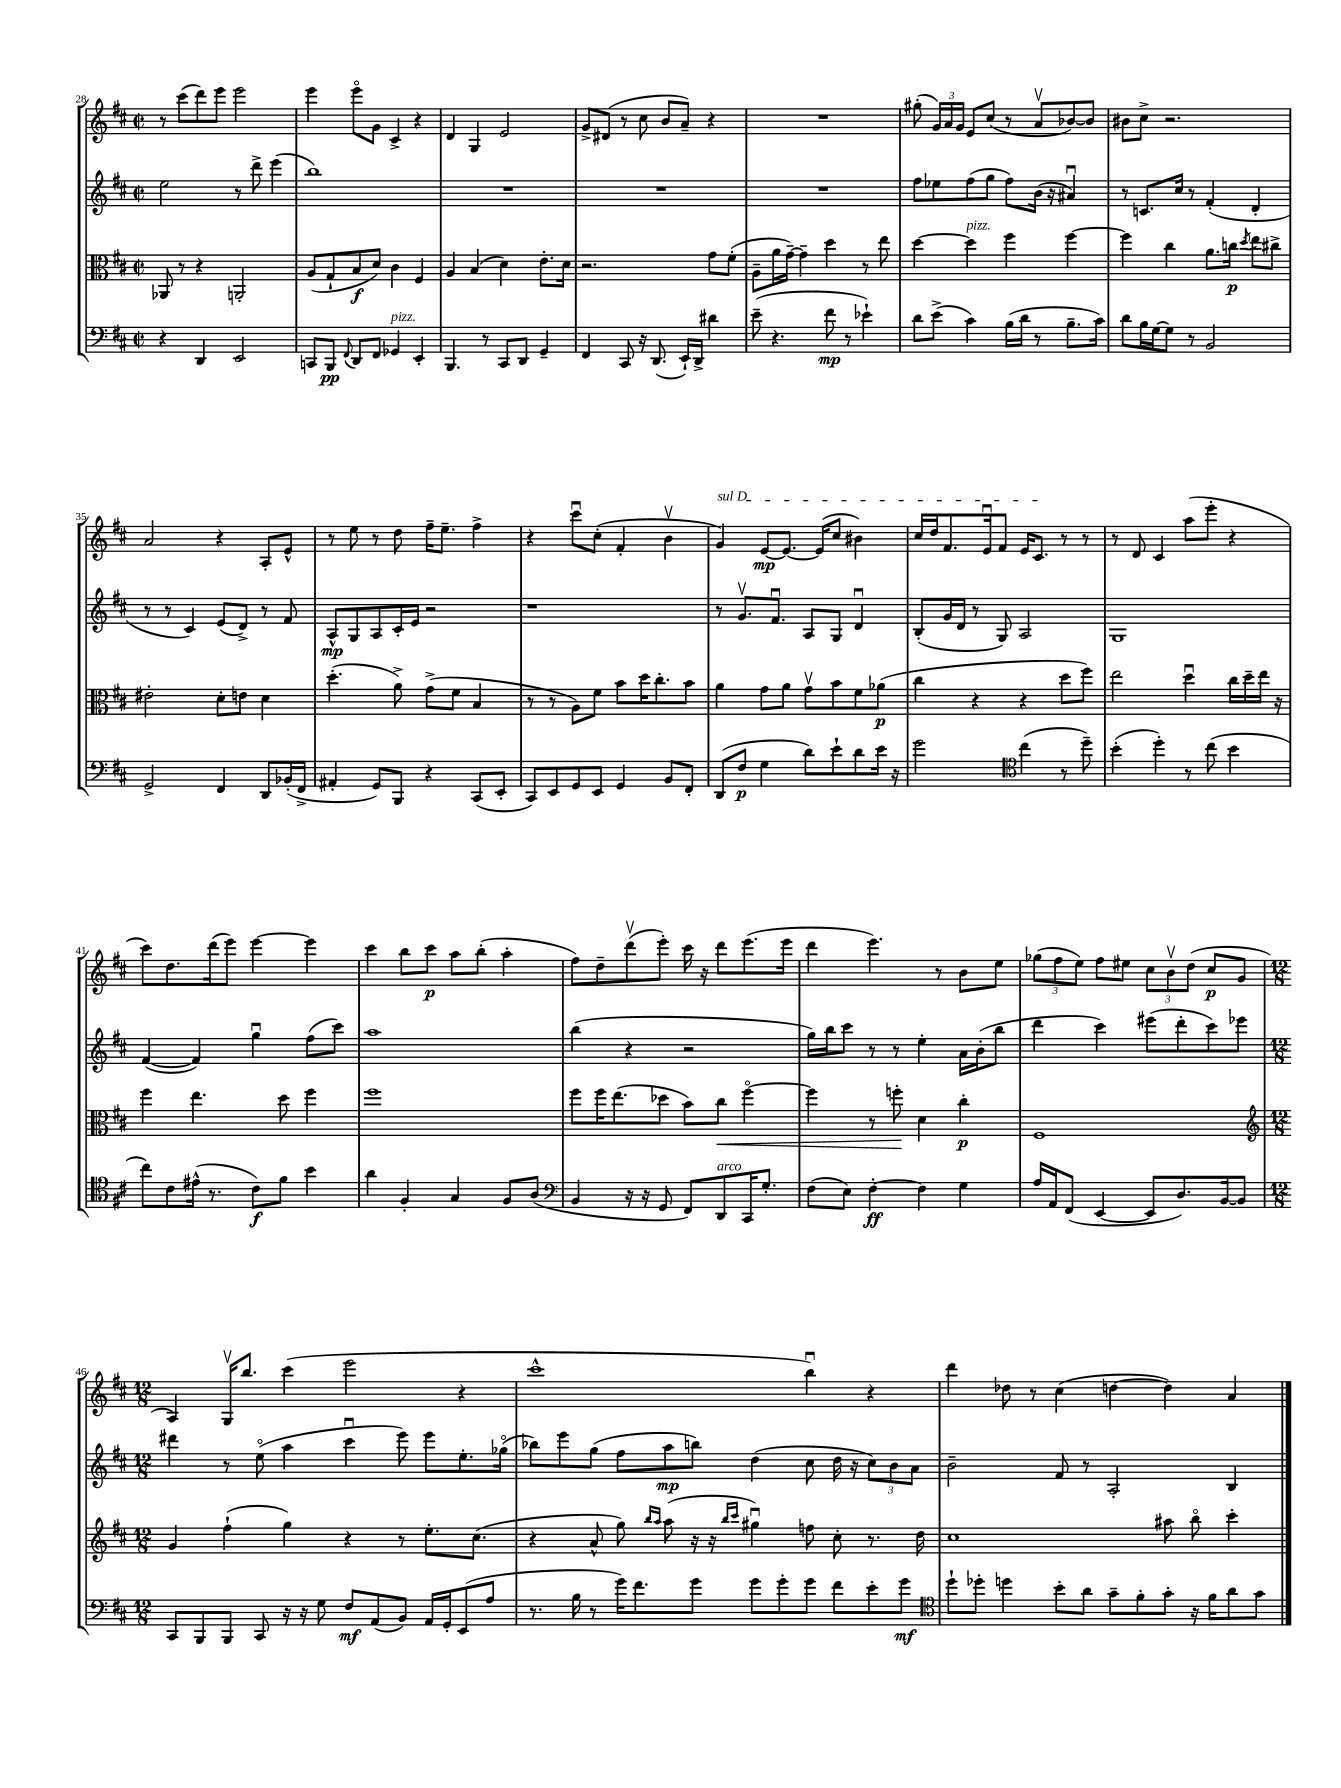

**kern	**kern	**kern	**kern
*staff4	*staff3	*staff2	*staff1
*clefF4	*clefC3	*clefG2	*clefG2
*k[f#c#]	*k[f#c#]	*k[f#c#]	*k[f#c#]
*M2/2	*M2/2	*M2/2	*M2/2
*met(c|)	*met(c|)	*met(c|)	*met(c|)
4r	8AA-/	2ee\	8r
.	8r	.	(8ccc#\L
4DD/	4r	.	8ddd\)
.	.	.	8eee\J
2EE/	2AA'/	8r	2eee\
.	.	8ddd^\	.
.	.	(4eee\	.
=	=	=	=
8CC/L	(8A/L	1bb)	4eee\
8BBB/J	8G`/	.	.
8qqFF#/	.	.	.
8DD/L	8B/	.	8eeeo\L
8FF#/J	8d/J)	.	8g\J
4GG-/	4c#\	.	4c#^/
4EE'/	4F#/	.	4r
=	=	=	=
4.BBB/	4A/	1r	4d/
.	(4B/	.	4G/
8r	.	.	.
8CC#/L	4d\)	.	2e/
8DD/J	.	.	.
4GG~/	8.e'\L	.	.
.	16d\Jk	.	.
=	=	=	=
4FF#/	2.r	1r	8g^/L
.	.	.	(8d#/J
8CC#/	.	.	8r
16r	.	.	8cc#\
(8.DD/	.	.	.
.	.	.	8b/L
16EE`/LL)	.	.	8a~/J)
16DD^/JJ	.	.	.
4d#\	8g\L	.	4r
.	(8f#'\J	.	.
=	=	=	=
(8e~\	8A~\L	1r	1r
4.r	16a\L	.	.
.	[16g~\JJ)	.	.
.	4g~\]	.	.
8f#\	4dd\	.	.
8r	.	.	.
4e-`\)	8r	.	.
.	8ee\	.	.
=	=	=	=
8d\L	[4dd\	8ff#\L	(8gg#'\
(8e^\J	.	8ee-\	24g/LL)
.	.	.	24a/
.	.	.	24g/JJ
4c#\)	4dd\]	(8ff#\	8e/L
.	.	8gg\J	(8cc#/J
(16B\LL	4ff#\	8ff#\L)	8r
16d\JJ	.	.	.
8r	.	(16b\Jk	8av/L
.	.	16r	.
8.B~\L	[4ff#\	4a#u/)	[8b-/)
.	.	.	8b-/]J
16c#\Jk)	.	.	.
=	=	=	=
8d\L	4ff#\]	8r	8b#\L
16B\L	.	8.c/L	8cc#^\J
[16G\J	.	.	.
8G\]J	4cc#\	.	2.r
.	.	16cc#/Jk	.
8r	.	8r	.
2BB/	8.a\L	(4f#'/	.
.	16cc\Jk	.	.
.	8qdd/	.	.
.	8ee\L	4d'/	.
.	8cc#^\J	.	.
=	=	=	=
2GG^/	2e#'\	8r	2a/
.	.	8r	.
.	.	4c#/)	.
4FF#/	8d'\L	(8e/L	4r
.	8e\J	8d^/J)	.
8DD/L	4d\	8r	8A'/L
(16BB-'/L	.	8f#/	8e^^/J
16FF#^/JJ	.	.	.
=	=	=	=
4AA#'/	(4.dd'\	8A^^/L	8r
.	.	8G/	8ee\
8GG/L)	.	8A/	8r
8BBB/J	8a^\)	16c#'/L	8dd\
.	.	16e/JJ	.
4r	(8g^\L	2r	16ff#~\LK
.	.	.	8.ee~\J
.	8f#\J	.	.
(8CC#/L	4B/	.	4ff#^\
8EE'/J	.	.	.
=	=	=	=
8CC#/L)	8r	1r	4r
8EE/	8r	.	.
8GG/	8A\L)	.	8ccc#u\L
8EE/J	8f#\J	.	(8cc#'\J
4GG/	8b\L	.	4f#'/
.	16dd\K	.	.
.	8.cc#'\	.	.
8BB/L	.	.	4bv\
8FF#'/J	8b\J	.	.
=	=	=	=
(8DD/L	4a\	8r	4g/)
8F#/J	.	8.gv/L	.
4G\	8g\L	.	[8e/L
.	.	8.f#u/J	.
.	8a\J	.	8.e/_J
8d\L)	8gv\L	8A/L	.
.	.	.	(16e/]LK
8e`\	8b\	8G/J	8cc#/J
8d\	8f#\	4du/	4b#\)
16e\Jk	(8a-\J	.	.
16r	.	.	.
=	=	=	=
2g\	4cc#\	(8B'/L	16cc#/LL
.	.	.	16dd/J
.	.	16g/L	8.f#/
.	.	16d/JJ	.
.	4r	8r	.
.	.	.	16eu/k
.	.	8G/)	8f#/J
*clefC4	*	*	*
(4cc#\	4r	2A/	16e/LK
.	.	.	8.c#/J
8r	8dd\L	.	8r
8dd~\)	8ff#\J)	.	8r
=	=	=	=
(4b'\	2ee\	1G	8r
.	.	.	8d/
4dd'\)	.	.	4c#/
8r	4ddu\	.	(8aa\L
(8cc#\	.	.	8eee'\J
4b\	16cc#\LL	.	4r
.	16dd~\	.	.
.	16ee\JJ	.	.
.	16r	.	.
=	=	=	=
8cc#\L)	4ff#\	([4f#/	8ccc#\L)
8c#\	.	.	8.dd\
(16e#^^\Jk	4.ee\	4f#/])	.
8.r	.	.	(16ddd\k
.	.	.	8eee\J)
8c#\L)	.	4ggu\	[4eee\
8f#\J	8dd\	.	.
4b\	4ff#\	(8ff#\L	4eee\]
.	.	8ccc#\J)	.
=	=	=	=
4a\	1ff#	1aa	4ccc#\
4F#'/	.	.	8bb\L
.	.	.	8ccc#\J
4G/	.	.	8aa\L
.	.	.	(8bb'\J
8F#/L	.	.	4aa'\
(8A/J	.	.	.
=	=	=	=
*clefF4	*	*	*
4BB/	8ff#\L	(4bb\	8ff#\L)
.	16ff#\K	.	8dd~\
.	(8.ee\	.	.
16r	.	4r	(8dddv\
16r	.	.	.
8GG/	8dd-\J	.	8eee'\J)
8FF#/L)	8b\L)	2r	16ccc#\
.	.	.	16r
8DD/	8cc#\J	.	8ddd\L
16CC#/K	[4ff#o\	.	(8.eee\
8.G'/J	.	.	.
.	.	.	16eee\Jk
=	=	=	=
(8F#\L	4ff#\]	16gg\LL)	4ddd\
.	.	16bb\J	.
8E\J)	.	8ccc#\J	.
[4F#'\	8r	8r	4.eee\)
.	8ff'\	8r	.
4F#\]	4d\	4ee'\	.
.	.	.	8r
4G\	4cc#'\	16a\LL	8b\L
.	.	(16b'\J	.
.	.	8bb\J	8ee\J
=	=	=	=
16A/LL	1F#	4ddd\	(12gg-\L
16AA/J	.	.	.
.	.	.	12ff#\
(8FF#/J	.	.	.
.	.	.	12ee\J)
[4EE/	.	4ccc#\)	8ff#\L
.	.	.	8ee#\J
8EE/]L	.	(8eee#\L	12cc#\L
.	.	.	12bv\
8.D/)	.	8ddd'\	.
.	.	.	(12dd\J
.	.	8ccc#\)	8cc#/L
[16BB/k	.	.	.
8BB/]J	.	8eee-\J	8g/J
=	=	=	=
*	*clefG2	*	*
*M12/8	*M12/8	*M12/8	*M12/8
8CC#/L	4g/	4ddd#\	4A/)
8BBB/	.	.	.
8BBB/J	(4ff#`\	8r	16Gv/LK
.	.	.	8.bb/J
8CC#/	.	(8eeo\	.
16r	4gg\)	4aa\	(4ccc#\
16r	.	.	.
8G\	.	.	.
8F#/L	4r	4ccc#u\	2eee\
(8AA/	.	.	.
8BB/J)	8r	8eee\)	.
16AA/LL	8.ee'\L	8eee\L	.
16GG'/J	.	.	.
(8EE/	.	8.ee'\	4r
.	(8.cc#\J	.	.
8A/J	.	.	.
.	.	(16gg-o\Jk	.
=	=	=	=
8.r	4r	8bb-\L)	1ccc#^^
.	.	8eee\	.
16B\	.	.	.
8r	8a^^/	(8gg\J	.
16g\LK)	8gg\)	8ff#\L	.
8.f#\	.	.	.
.	16qqbb/LL	.	.
.	16qqaa/JJ	.	.
.	(8aa\	8aa\	.
8g\J	16r	8bb\J)	.
.	16r	.	.
.	16qqbb/LL	.	.
.	16qqccc#/JJ	.	.
8g\L	4gg#u\)	(4dd\	.
8g'\	.	.	.
8g\J	8ff\	8cc#\	4bbu\)
8f#\L	8cc#'\	16dd\	.
.	.	16r	.
8e'\	8.r	12cc#\L)	4r
.	.	12b\	.
8g\J	.	.	.
.	.	12a\J	.
.	16dd\	.	.
=	=	=	=
*clefC4	*	*	*
8dd`\L	1cc#	2b~\	4ddd\
8dd-'\J	.	.	.
4dd\	.	.	8dd-\
.	.	.	8r
8b'\L	.	8f#/	(4cc#\
8a\J	.	8r	.
8g~\L	.	2A'/	[4dd\
8f#'\	.	.	.
8g'\J	8aa#\	.	4dd\])
16r	8bbo\	.	.
16f#\LK	.	.	.
8a\	4ccc#'\	4B/	4a/
8g\J	.	.	.
==	==	==	==
*-	*-	*-	*-
